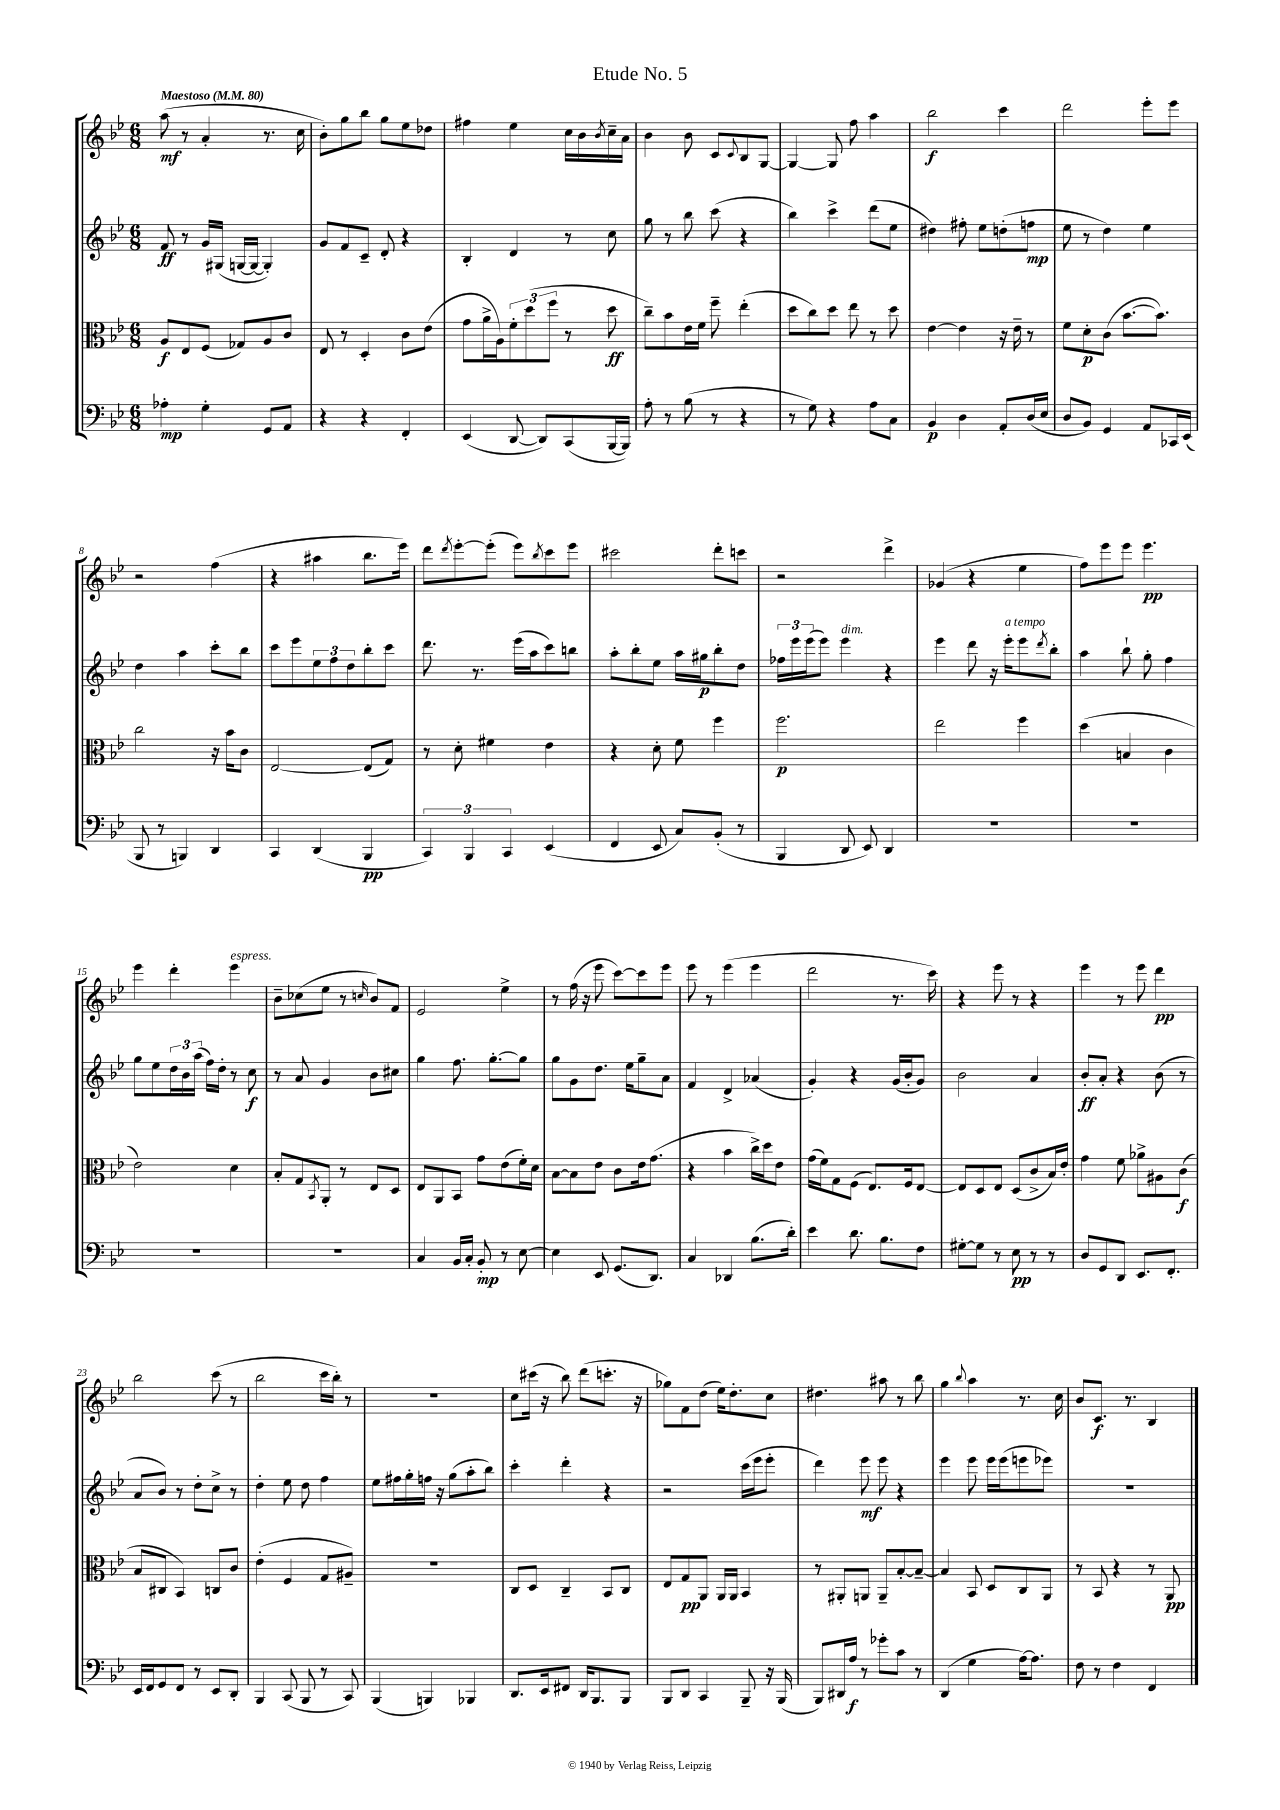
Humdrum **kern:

**kern	**dynam	**kern	**dynam	**kern	**dynam	**kern	**dynam
*part4	*part4	*part3	*part3	*part2	*part2	*part1	*part1
*staff4	*staff4	*staff3	*staff3	*staff2	*staff2	*staff1	*staff1
*clefF4	*	*clefC3	*	*clefG2	*	*clefG2	*
*k[b-e-]	*	*k[b-e-]	*	*k[b-e-]	*	*k[b-e-]	*
*M6/8	*	*M6/8	*	*M6/8	*	*M6/8	*
*MM80	*	*MM80	*	*MM80	*	*MM80	*
=1	=1	=1	=1	=1	=1	=1	=1
!	!	!	!	!	!	!LO:TX:a:B:t=Maestoso	!
4A-X'\	mp	8A/L	f	8f/	ff	(8aa\	mf
.	.	8E-/	.	8r	.	8r	.
4G'\	.	(8F/J	.	16g/LL	.	4a'/	.
.	.	.	.	(16G#X/JJ	.	.	.
.	.	8G-X/L)	.	[16Gn/LL	.	.	.
.	.	.	.	16G/JJ_	.	.	.
8GG/L	.	8A/	.	4G'/])	.	8.r	.
8AA/J	.	8c/J	.	.	.	.	.
.	.	.	.	.	.	16cc\	.
=2	=2	=2	=2	=2	=2	=2	=2
4r	.	8E-/	.	8g/L	.	8b-'\L)	.
.	.	8r	.	8f/	.	8gg\	.
4r	.	4D'/	.	8c~/J	.	8bb-\J	.
.	.	.	.	8d'/	.	8gg\L	.
4FF'/	.	8c\L	.	4r	.	8ee-\	.
.	.	(8e-\J	.	.	.	8dd-X\J	.
=3	=3	=3	=3	=3	=3	=3	=3
(4EE-/	.	8g\L	.	4B-'/	.	4ff#X\	.
.	.	16a^\L	.	.	.	.	.
.	.	16A\J)	.	.	.	.	.
[8DD/	.	12f'\	.	4d/	.	4ee-\	.
.	.	(12dd\	.	.	.	.	.
8DD/L])	.	.	.	.	.	.	.
.	.	12ff\J	.	.	.	.	.
(8CC/	.	8r	.	8r	.	16cc\LL	.
.	.	.	.	.	.	16b-\	.
.	.	.	.	.	.	8qb-/	.
[16BBB-/L	.	8dd\	ff	8cc\	.	16cc~\	.
16BBB-/JJ])	.	.	.	.	.	16a\JJ	.
=4	=4	=4	=4	=4	=4	=4	=4
8A'\	.	8cc~\L)	.	8gg\	.	4b-\	.
8r	.	8b-\	.	8r	.	.	.
(8B-\	.	16e-\L	.	8bb-\	.	8b-\	.
.	.	16f\JJ	.	.	.	.	.
8r	.	8ff~\	.	(8ccc\	.	8c/L	.
.	.	.	.	.	.	8qqc/	.
4r	.	(4ee-'\	.	4r	.	8B-/	.
.	.	.	.	.	.	[8G/J	.
=5	=5	=5	=5	=5	=5	=5	=5
8r	.	8dd\L	.	4bb-\)	.	4G/_	.
8G\)	.	8cc\)	.	.	.	.	.
4r	.	8dd\J	.	4ccc^\	.	8G/]	.
.	.	8ee-\	.	.	.	8ff\	.
8A\L	.	8r	.	(8ddd\L	.	4aa\	.
8C\J	.	8dd\	.	8ee-\J	.	.	.
=6	=6	=6	=6	=6	=6	=6	=6
4BB-/	p	[4e-\	.	4dd#X\)	.	2bb-\	f
4D\	.	4e-\]	.	8ff#X'\	.	.	.
.	.	.	.	8ee-\L	.	.	.
8AA'/L	.	16r	.	(8ddn'\	.	4ccc\	.
.	.	16e-~\	.	.	.	.	.
(16D/L	.	8r	.	8ffn\J	mp	.	.
16E-/JJ	.	.	.	.	.	.	.
=7	=7	=7	=7	=7	=7	=7	=7
8D/L	.	8f\L	.	8ee-\	.	2ddd\	.
8BB-/J)	.	8d'\	p	8r	.	.	.
4GG/	.	(8c\J	.	4dd\)	.	.	.
.	.	[8.b-\L	.	.	.	.	.
8AA/L	.	.	.	4ee-\	.	8eee-'\L	.
.	.	8.b-\J])	.	.	.	.	.
16CC-X/L	.	.	.	.	.	8eee-\J	.
(16EE-/JJ	.	.	.	.	.	.	.
!!LO:LB:g=z
=8	=8	=8	=8	=8	=8	=8	=8
8BBB-/	.	2cc\	.	4dd\	.	2r	.
8r	.	.	.	.	.	.	.
4BBBn/)	.	.	.	4aa\	.	.	.
4DD/	.	16r	.	8ccc'\L	.	(4ff\	.
.	.	16b-\KL	.	.	.	.	.
.	.	8c\J	.	8bb-\J	.	.	.
=9	=9	=9	=9	=9	=9	=9	=9
4CC/	.	[2E-/	.	8ccc\L	.	4r	.
.	.	.	.	8eee-\	.	.	.
(4DD/	.	.	.	12ee-\	.	4aa#X\	.
.	.	.	.	12ff\	.	.	.
.	.	.	.	12dd\	.	.	.
4BBB-/	pp	(8E-/L]	.	8bb-'\	.	8.bb-\L	.
.	.	8G/J)	.	8ccc\J	.	.	.
.	.	.	.	.	.	16eee-\Jk)	.
=10	=10	=10	=10	=10	=10	=10	=10
6CC/)	.	8r	.	8.ddd\	.	8ddd\L	.
.	.	.	.	.	.	8qddd/	.
.	.	8d'\	.	.	.	[8eee-'\	.
6BBB-/	.	.	.	.	.	.	.
.	.	.	.	8.r	.	.	.
.	.	4f#X\	.	.	.	(8eee-'\J]	.
6CC/	.	.	.	.	.	.	.
.	.	.	.	(16eee-\LL	.	8eee-\L)	.
.	.	.	.	16aa\J	.	.	.
.	.	.	.	.	.	8qbb-/	.
(4EE-/	.	4e-\	.	8ccc\)	.	8ccc\	.
.	.	.	.	8bbn\J	.	8eee-\J	.
=11	=11	=11	=11	=11	=11	=11	=11
4FF/	.	4r	.	8aa'\L	.	2ccc#X\	.
.	.	.	.	8bb-'\	.	.	.
8EE-/	.	8d'\	.	8ee-\J	.	.	.
8C/L)	.	8f\	.	16aa\LL	.	.	.
.	.	.	.	16gg#X\J	p	.	.
(8BB-'/J	.	4ff\	.	8bb-'\	.	8ddd'\L	.
8r	.	.	.	8dd\J	.	8cccn\J	.
=12	=12	=12	=12	=12	=12	=12	=12
4BBB-/	.	2.ff\	p	24ff-X\LL	.	2r	.
.	.	.	.	24eee-\	.	.	.
.	.	.	.	(24eee-\J	.	.	.
.	.	.	.	8eee-\J)	.	.	.
!	!	!	!	!LO:TX:a:i:t=dim.	!	!	!
8DD/	.	.	.	4eee-\	.	.	.
8EE-/)	.	.	.	.	.	.	.
4DD/	.	.	.	4r	.	4ddd^\	.
=13	=13	=13	=13	=13	=13	=13	=13
2.r	.	2ee-\	.	4eee-\	.	(4g-X/	.
.	.	.	.	8ddd\	.	4r	.
.	.	.	.	16r	.	.	.
!	!	!	!	!LO:TX:a:i:t=a tempo	!	!	!
.	.	.	.	16eee-'\KL	.	.	.
.	.	4ff\	.	8eee-\	.	4ee-\	.
.	.	.	.	8qddd/	.	.	.
.	.	.	.	8bb-'\J	.	.	.
=14	=14	=14	=14	=14	=14	=14	=14
2.r	.	(4dd\	.	4aa\	.	8ff\L)	.
.	.	.	.	.	.	8eee-\	.
.	.	4Bn/	.	8bb-`\	.	8eee-\J	.
.	.	.	.	8gg'\	.	4.eee-\	pp
.	.	4c\	.	4ff\	.	.	.
!!LO:LB:g=z
=15	=15	=15	=15	=15	=15	=15	=15
2.r	.	2e-\)	.	8gg\L	.	4eee-\	.
.	.	.	.	8ee-\	.	.	.
.	.	.	.	24dd\L	.	4ddd'\	.
.	.	.	.	24b-\	.	.	.
.	.	.	.	(24aa\JJ	.	.	.
.	.	.	.	16ff\LL)	.	.	.
.	.	.	.	16dd'\JJ	.	.	.
!	!	!	!	!	!	!LO:TX:a:i:t=espress.	!
.	.	4d\	.	8r	.	4eee-\	.
.	.	.	.	8cc\	f	.	.
=16	=16	=16	=16	=16	=16	=16	=16
2.r	.	8B-'/L	.	8r	.	8b-~\L	.
.	.	8G/	.	8a/	.	(8cc-X\	.
.	.	8qBB-/	.	.	.	.	.
.	.	8AA'/J	.	4g/	.	8ee-\J	.
.	.	8r	.	.	.	8r	.
.	.	.	.	.	.	16qqccn/	.
.	.	8E-/L	.	8b-\L	.	8b-/L)	.
.	.	8D/J	.	8cc#X\J	.	8f/J	.
=17	=17	=17	=17	=17	=17	=17	=17
4C/	.	8E-/L	.	4gg\	.	2e-/	.
.	.	8AA/	.	.	.	.	.
16BB-/LL	.	8BB-/J	.	8.ff\	.	.	.
16C'/JJ	.	.	.	.	.	.	.
8BB-'/	mp	8g\L	.	.	.	.	.
.	.	.	.	[8.gg'\L	.	.	.
8r	.	(8e-\	.	.	.	4ee-^\	.
[8E-\	.	16f'\L)	.	8gg\J]	.	.	.
.	.	16d\JJ	.	.	.	.	.
=18	=18	=18	=18	=18	=18	=18	=18
4E-\]	.	[8B-\L	.	8gg\L	.	8r	.
.	.	8B-\]	.	8g\	.	(16ff\	.
.	.	.	.	.	.	16r	.
8EE-/	.	8e-\J	.	8.dd\J	.	8eee-\	.
(8.GG/L	.	8c\L	.	.	.	[8ccc\L)	.
.	.	.	.	16ee-\KL	.	.	.
.	.	16e-\k	.	8gg~\	.	8ccc\]	.
8.DD/J)	.	(8.g\J	.	.	.	.	.
.	.	.	.	8a\J	.	8eee-\J	.
=19	=19	=19	=19	=19	=19	=19	=19
4C/	.	4r	.	4f/	.	8eee-\	.
.	.	.	.	.	.	8r	.
4DD-X/	.	4b-\	.	4d^/	.	(4eee-\	.
(8.B-\L	.	16cc^\LL)	.	(4a-X/	.	4eee-\	.
.	.	16dd\J	.	.	.	.	.
.	.	8e-\J	.	.	.	.	.
16d'\Jk)	.	.	.	.	.	.	.
=20	=20	=20	=20	=20	=20	=20	=20
4e-\	.	(16g\LL	.	4g'/)	.	2ddd\	.
.	.	16f\J)	.	.	.	.	.
.	.	8G\	.	.	.	.	.
8.d\	.	(8F\J	.	4r	.	.	.
.	.	8.E-/L)	.	.	.	.	.
8.B-\L	.	.	.	.	.	.	.
.	.	.	.	(16g/LL	.	8.r	.
.	.	16F/k	.	16b-'/J	.	.	.
8F\J	.	[8E-/J	.	8g/J)	.	.	.
.	.	.	.	.	.	16ccc\)	.
=21	=21	=21	=21	=21	=21	=21	=21
[8G#X'\L	.	8E-/L]	.	2b-\	.	4r	.
8G#\J]	.	8D/	.	.	.	.	.
8r	.	8E-/J	.	.	.	8eee-\	.
8E-\	pp	(8D/L	.	.	.	8r	.
8r	.	8c^/	.	4a/	.	4r	.
8r	.	16B-/L)	.	.	.	.	.
.	.	16e-'/JJ	.	.	.	.	.
=22	=22	=22	=22	=22	=22	=22	=22
8D/L	.	4g\	.	8b-'/L	ff	4eee-\	.
8GG/	.	.	.	8a'/J	.	.	.
8DD/J	.	8f\	.	4r	.	8r	.
8.EE-/L	.	8a-X^\L	.	.	.	8eee-\	.
.	.	8A#X\	.	(8b-\	.	4ddd\	pp
8.FF'/J	.	.	.	.	.	.	.
.	.	(8c\J	f	8r	.	.	.
!!LO:LB:g=z
=23	=23	=23	=23	=23	=23	=23	=23
16EE-/LL	.	8B-/L	.	8a/L	.	2bb-\	.
16FF/J	.	.	.	.	.	.	.
8GG/	.	8C#X/J	.	8b-/J)	.	.	.
8FF/J	.	4BB-/)	.	8r	.	.	.
8r	.	.	.	8dd'\L	.	.	.
8EE-/L	.	8Cn/L	.	8cc^\J	.	(8ccc\	.
8DD'/J	.	8c/J	.	8r	.	8r	.
=24	=24	=24	=24	=24	=24	=24	=24
4BBB-/	.	(4e-'\	.	4dd'\	.	2bb-\	.
(8CC/	.	4F/	.	8ee-\	.	.	.
8BBB-/	.	.	.	8dd\	.	.	.
8r	.	8G/L	.	4ff\	.	16ccc\LL	.
.	.	.	.	.	.	16bb-'\JJ)	.
8CC/)	.	8A#X~/J)	.	.	.	8r	.
=25	=25	=25	=25	=25	=25	=25	=25
(4BBB-/	.	2.r	.	8ee-\L	.	2.r	.
.	.	.	.	16ff#X\L	.	.	.
.	.	.	.	16gg'\	.	.	.
4BBBn/)	.	.	.	16ffn\JJ	.	.	.
.	.	.	.	16r	.	.	.
.	.	.	.	(8gg\L	.	.	.
4BBB-X/	.	.	.	8aa'\	.	.	.
.	.	.	.	8bb-\J)	.	.	.
=26	=26	=26	=26	=26	=26	=26	=26
8.DD/L	.	8C/L	.	4ccc'\	.	8cc\L	.
.	.	8D/J	.	.	.	(16ccc#X\Jk	.
16EE-/k	.	.	.	.	.	16r	.
8FF#X/J	.	4C~/	.	4ddd'\	.	8bb-\)	.
16DD/KL	.	.	.	.	.	(8ddd\L	.
8.BBB-/	.	.	.	.	.	.	.
.	.	8BB-/L	.	4r	.	8.cccn'\J	.
8BBB-/J	.	8C/J	.	.	.	.	.
.	.	.	.	.	.	16r	.
=27	=27	=27	=27	=27	=27	=27	=27
8BBB-/L	.	8E-/L	.	2r	.	8gg-X\L)	.
8DD/J	.	8G/	pp	.	.	8f\	.
4CC/	.	8AA/J	.	.	.	(8dd\J	.
.	.	16AA/LL	.	.	.	16ee-\KL)	.
.	.	16AA/JJ	.	.	.	8.dd'\	.
8BBB-~/	.	4BB-/	.	(16ccc\LL	.	.	.
.	.	.	.	16eee-\J	.	.	.
16r	.	.	.	8eee-'\J	.	8cc\J	.
(16BBB-/	.	.	.	.	.	.	.
=28	=28	=28	=28	=28	=28	=28	=28
8BBB-/L)	.	8r	.	4ddd\)	.	4.dd#X\	.
16DD#X/L	.	8AA#X'/L	.	.	.	.	.
16A/JJ	f	.	.	.	.	.	.
8r	.	8AAn/J	.	8eee-\	mf	.	.
8g-X'\L	.	8AA~/L	.	8eee-\	.	8aa#X\	.
8c\J	.	[8B-'/	.	4r	.	8r	.
8r	.	8B-~/J_	.	.	.	8bb-\	.
=29	=29	=29	=29	=29	=29	=29	=29
(4DD/	.	4B-/]	.	4eee-\	.	4gg\	.
.	.	.	.	.	.	8qqbb-/	.
4G\	.	8BB-/	.	8eee-\	.	4aa\	.
.	.	8D/L	.	16eee-\LL	.	.	.
.	.	.	.	(16eee-\J	.	.	.
[16A\KL)	.	8C/	.	8eeen\	.	8.r	.
8.A\J]	.	.	.	.	.	.	.
.	.	8AA/J	.	8eee-X\J)	.	.	.
.	.	.	.	.	.	16cc\	.
=30	=30	=30	=30	=30	=30	=30	=30
8F\	.	8r	.	2.r	.	8b-/L	.
8r	.	8BB-/	.	.	.	8.c/J	f
4F\	.	4r	.	.	.	.	.
.	.	.	.	.	.	8.r	.
4FF/	.	8r	.	.	.	4B-/	.
.	.	8AA/	pp	.	.	.	.
==	==	==	==	==	==	==	==
*-	*-	*-	*-	*-	*-	*-	*-
